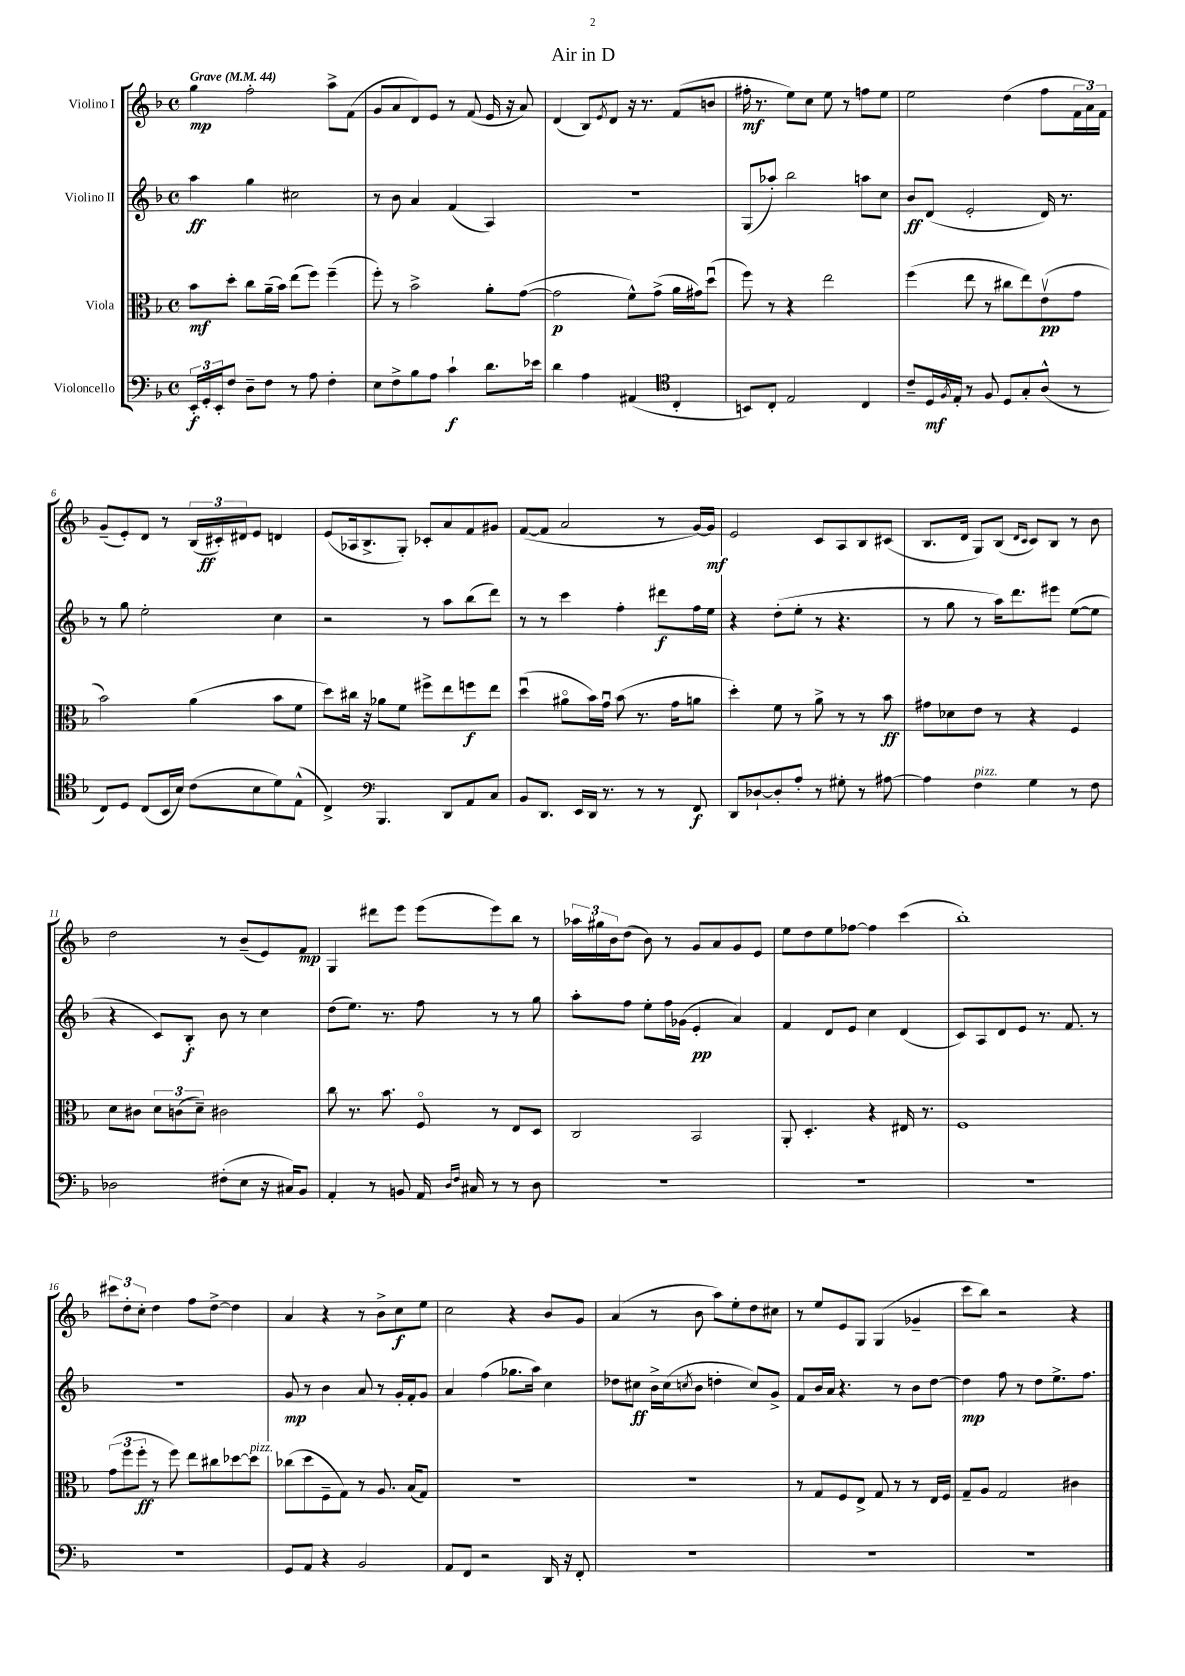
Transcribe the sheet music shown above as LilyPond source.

\header { title = "Air in D" }
<<
\new StaffGroup <<
\new Staff = "s0" \with { instrumentName = "Violino I" } {
    \clef treble \key f \major \defaultTimeSignature \time 4/4 \tempo "Grave" 4 = 44
    g''4\mp f''2-. a''8-> f'8( |
    g'8 a'8 d'8) e'8 r8 f'8( e'16 r16 a'8) |
    d'4( bes8) \acciaccatura { e'8 } d'8 r16 r8. f'8( b'8 |
    fis''16-.\mf r8. e''8) c''8 e''8 r8 f''8 e''8 |
    e''2 d''4( f''8 \tuplet 3/2 { f'16 a'16) f'16 } |
    g'8--( e'8-.) d'8 r8 \tuplet 3/2 { bes16( cis'16-.\ff) dis'16 } e'8 d'4 |
    e'8( aes16 bes8.-> g8-.) ces'8-. a'8 f'8 gis'8 |
    f'8~( f'8 a'2 r8 g'16~) g'16\mf |
    e'2 c'8 a8 bes8 cis'8( |
    bes8. d'16 g8) bes8( \grace { d'16 c'16 } c'8) bes8 r8 bes'8 |
    d''2 r8 bes'8--( e'8) f'8\mp |
    g4 dis'''8 e'''8 e'''8( e'''8) bes''8 r8 |
    \tuplet 3/2 { aes''16 gis''16 bes'16 } d''8( bes'8) r8 g'8 a'8 g'8 e'8 |
    e''8 d''8 e''8 fes''8~ fes''4 c'''4( |
    bes''1-.) |
    \tuplet 3/2 { cis'''8 d''8-. c''8-. } d''4 f''8 d''8~-> d''4 |
    a'4 r4 r8 bes'8-> c''8\f e''8 |
    c''2 r4 bes'8 g'8 |
    a'4( r8 bes'8 a''8) e''8-. d''8 cis''8 |
    r8 e''8 e'8 g8 g4( ges'4-- |
    c'''8 bes''8) r2 r4 \bar "|." |
}
\new Staff = "s1" \with { instrumentName = "Violino II" } {
    \clef treble \key f \major \defaultTimeSignature \time 4/4
    a''4\ff g''4 cis''2 |
    r8 bes'8 a'4 f'4( a4) |
    R1 |
    g8( aes''8-.) bes''2 a''8 c''8 |
    bes'8\ff d'8( e'2-. d'16) r8. |
    r8 g''8 e''2-. c''4 |
    r2 r8 a''8 bes''8( d'''8) |
    r8 r8 c'''4 f''4-. dis'''8\f f''16 e''16 |
    r4 d''8-.( e''8-. r8 r4. |
    r8 g''8 r8 a''16) d'''8. eis'''8 e''8~( e''8 |
    r4 c'8) bes8-.\f bes'8 r8 c''4 |
    d''8( e''8.) r8. f''8 r8 r8 g''8 |
    a''8-. f''8 e''8-. f''16 ges'16( e'4-.\pp a'4) |
    f'4 d'8 e'8 c''4 d'4( |
    c'8) a8 d'8 e'8 r8. f'8. r8 |
    R1 |
    g'8\mp r8 bes'4 a'8 r8 g'16-. f'16-. g'8 |
    a'4 f''4( ges''8. a''16) c''4 |
    des''8 cis''8\ff bes'16-> cis''16( \acciaccatura { c''8 } bes'8 d''4-. c''8) g'8-> |
    f'8 bes'16 a'16 r4. r8 bes'8 d''8~ |
    d''4\mp f''8 r8 d''8 e''8.-> f''8. \bar "|." |
}
\new Staff = "s2" \with { instrumentName = "Viola" } {
    \clef alto \key f \major \defaultTimeSignature \time 4/4
    bes'8\mf d''8-. c''8 a'16--( bes'16) e''8( f''8) f''4--( |
    f''8-.) r8 bes'2-> a'8-. g'8~( |
    g'2\p f'8-^) g'8->( a'16 gis'16) d''8\downbow( |
    f''8) r8 r4 e''2 |
    f''4( e''8 r8 cis''8 e''8) e'8\upbow\pp( g'8 |
    bes'2) a'4( bes'8 f'8 |
    d''8) cis''16 r16 aes'8 f'8 fis''8-> e''8 f''8\f e''8 |
    d''4\downbow( ais'8\flageolet bes'16) g'16\downbow bes'8( r8. g'16 a'8 |
    d''4-.) f'8 r8 a'8-> r8 r8 bes'8\ff |
    gis'8 des'8 e'8 r8 r4 f4 |
    d'8 cis'8 \tuplet 3/2 { d'8 c'8( d'8--) } cis'2 |
    c''8 r8. bes'8. f8\flageolet r8 e8 d8 |
    c2 bes,2 |
    a,8-. d4.-. r4 eis16 r8. |
    f1 |
    \tuplet 3/2 { g'8( f''8 f''8-.\ff } r8 f''8) e''8 cis''8 des''8~ des''8^\markup { \italic "pizz." } |
    ces''8( d''8 f8-- g8) r8 a8. bes16( g8) |
    R1 |
    R1 |
    r8 g8 f8 e8-> g8 r8 r8 e16 f16 |
    g8-- a8 g2 cis'4 \bar "|." |
}
\new Staff = "s3" \with { instrumentName = "Violoncello" } {
    \clef bass \key f \major \defaultTimeSignature \time 4/4
    \tuplet 3/2 { e,16-.\f g,16-. e,16-. } f8 d8-- f8 r8 a8 f4-. |
    e8 f8-> bes8 a8 c'4-!\f d'8. ees'16 |
    d'4 a4 ais,4( \clef tenor c4-. |
    b,8) c8-. e2 c4 |
    c'8-- d16\mf \acciaccatura { f8 } e16-. r8 f8 d8 g8-. a8-^( r8 |
    c8) d8 c8( bes,16 bes16) c'8( bes8 d'8) e8-^( |
    c4->) \clef bass bes,,4. d,8 a,8 c8 |
    bes,8 d,8. e,16 d,16 r8. r8 r8 f,8\f |
    d,8 des8~-! des8-. a8-. r8 gis8-. r8 ais8~ |
    ais4 f4^\markup { \italic "pizz." } g4 r8 f8 |
    des2 fis8-.( e8 r16 cis16) bes,8 |
    a,4-. r8 b,8 a,16 \grace { d16 f16 } cis16 r8 r8 d8 |
    R1 |
    R1 |
    R1 |
    R1 |
    g,8 a,8 r4 bes,2 |
    a,8 f,8 r2 d,16 r16 f,8-. |
    R1 |
    R1 |
    R1 \bar "|." |
}
>>
>>
